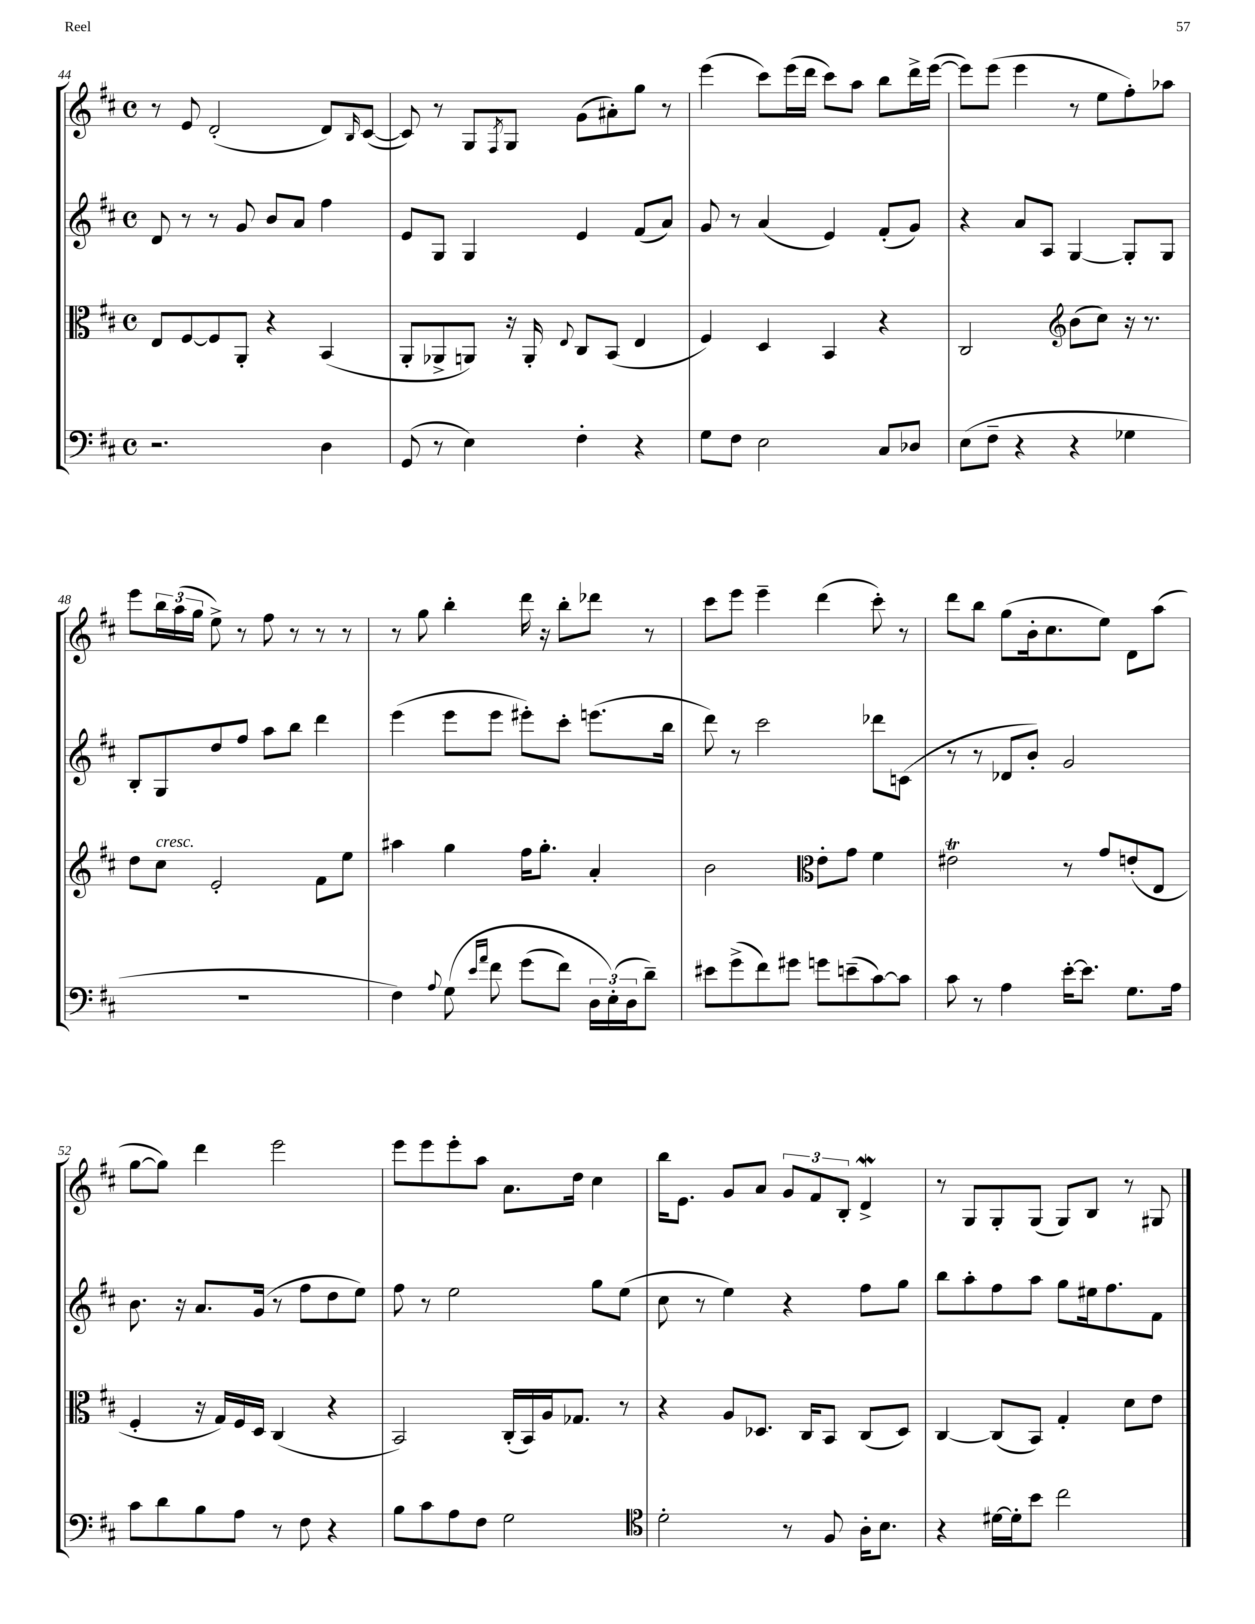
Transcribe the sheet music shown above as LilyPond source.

<<
\new StaffGroup <<
\new Staff = "s0" {
    \clef treble \key d \major \defaultTimeSignature \time 4/4
    r8 e'8 d'2-.( d'8) \grace { b16 } cis'8~( |
    cis'8) r8 g8 \acciaccatura { fis8 } g8 g'8( ais'8-.) g''8 r8 |
    e'''4( cis'''8) e'''16( d'''16 cis'''8) a''8 b''8 d'''16-> e'''16~( |
    e'''8) e'''8( e'''4 r8 e''8 fis''8-.) aes''8 |
    e'''8 \tuplet 3/2 { b''16 a''16( g''16 } e''8->) r8 fis''8 r8 r8 r8 |
    r8 g''8 b''4-. d'''16 r16 b''8-. des'''8 r8 |
    cis'''8 e'''8 e'''4-- d'''4( cis'''8-.) r8 |
    d'''8 b''8 g''8( b'16-. cis''8. e''8) d'8 a''8( |
    g''8~ g''8) d'''4 e'''2 |
    e'''8 e'''8 e'''8-. a''8 a'8. d''16 cis''4 |
    b''16 e'8. g'8 a'8 \tuplet 3/2 { g'8 fis'8 b8-. } d'4->\mordent |
    r8 g8 g8-. g8( g8) b8 r8 gis8 \bar "|." |
}
\new Staff = "s1" {
    \clef treble \key d \major \defaultTimeSignature \time 4/4
    d'8 r8 r8 g'8 b'8 a'8 fis''4 |
    e'8 g8 g4 e'4 fis'8( a'8) |
    g'8 r8 a'4( e'4) fis'8-.( g'8) |
    r4 a'8 a8 g4~ g8-. g8 |
    b8-. g8 d''8 fis''8 a''8 b''8 d'''4 |
    e'''4( e'''8 e'''8 eis'''8-.) cis'''8-. e'''8.( b''16 |
    d'''8) r8 cis'''2 des'''8 c'8( |
    r8 r8 des'8 b'8-.) g'2 |
    b'8. r16 a'8. g'16( r8 fis''8 d''8 e''8) |
    fis''8 r8 e''2 g''8 e''8( |
    cis''8 r8 e''4) r4 fis''8 g''8 |
    b''8 a''8-. fis''8 a''8 g''8 eis''16 fis''8. fis'8 \bar "|." |
}
\new Staff = "s2" {
    \clef alto \key d \major \defaultTimeSignature \time 4/4
    e8 fis8~ fis8 a,8-. r4 b,4( |
    a,8-. aes,8-> a,8) r16 a,16-. \appoggiatura { e8 } cis8 b,8( e4 |
    fis4) d4 b,4 r4 |
    cis2 \clef treble b'8( cis''8) r16 r8. |
    d''8 cis''8^\markup { \italic "cresc." } e'2-. fis'8 e''8 |
    ais''4 g''4 fis''16 g''8.-. a'4-. |
    b'2 \clef alto e'8-. g'8 fis'4 |
    eis'2\trill r8 g'8 e'8-.( e8 |
    fis4-. r16 g16) fis16 d16 cis4( r4 |
    b,2) cis16-.( b,16) a16 ges8. r8 |
    r4 a8 des8. cis16 b,8 cis8( des8) |
    cis4~ cis8( b,8) g4-. d'8 e'8 \bar "|." |
}
\new Staff = "s3" {
    \clef bass \key d \major \defaultTimeSignature \time 4/4
    r2. d4 |
    g,8( r8 e4) fis4-. r4 |
    g8 fis8 e2 cis8 des8 |
    e8( fis8-- r4 r4 ges4 |
    R1 |
    fis4) \appoggiatura { a8 } g8\( \grace { e'16 a'16 } fis'8 g'8( fis'8) \tuplet 3/2 { d16 e16-.(\) d16 } d'8--) |
    eis'8 g'8->( fis'8) gis'8 g'8 e'8--( cis'8~) cis'8 |
    cis'8 r8 a4 e'16~-. e'8. g8. a16 |
    cis'8 d'8 b8 a8 r8 fis8 r4 |
    b8 cis'8 a8 fis8 g2 |
    \clef tenor d'2-. r8 fis8 a16-. b8. |
    r4 dis'16~ dis'16-. b'8 cis''2 \bar "|." |
}
>>
>>
\layout { \context { \Score currentBarNumber = #44 } }
